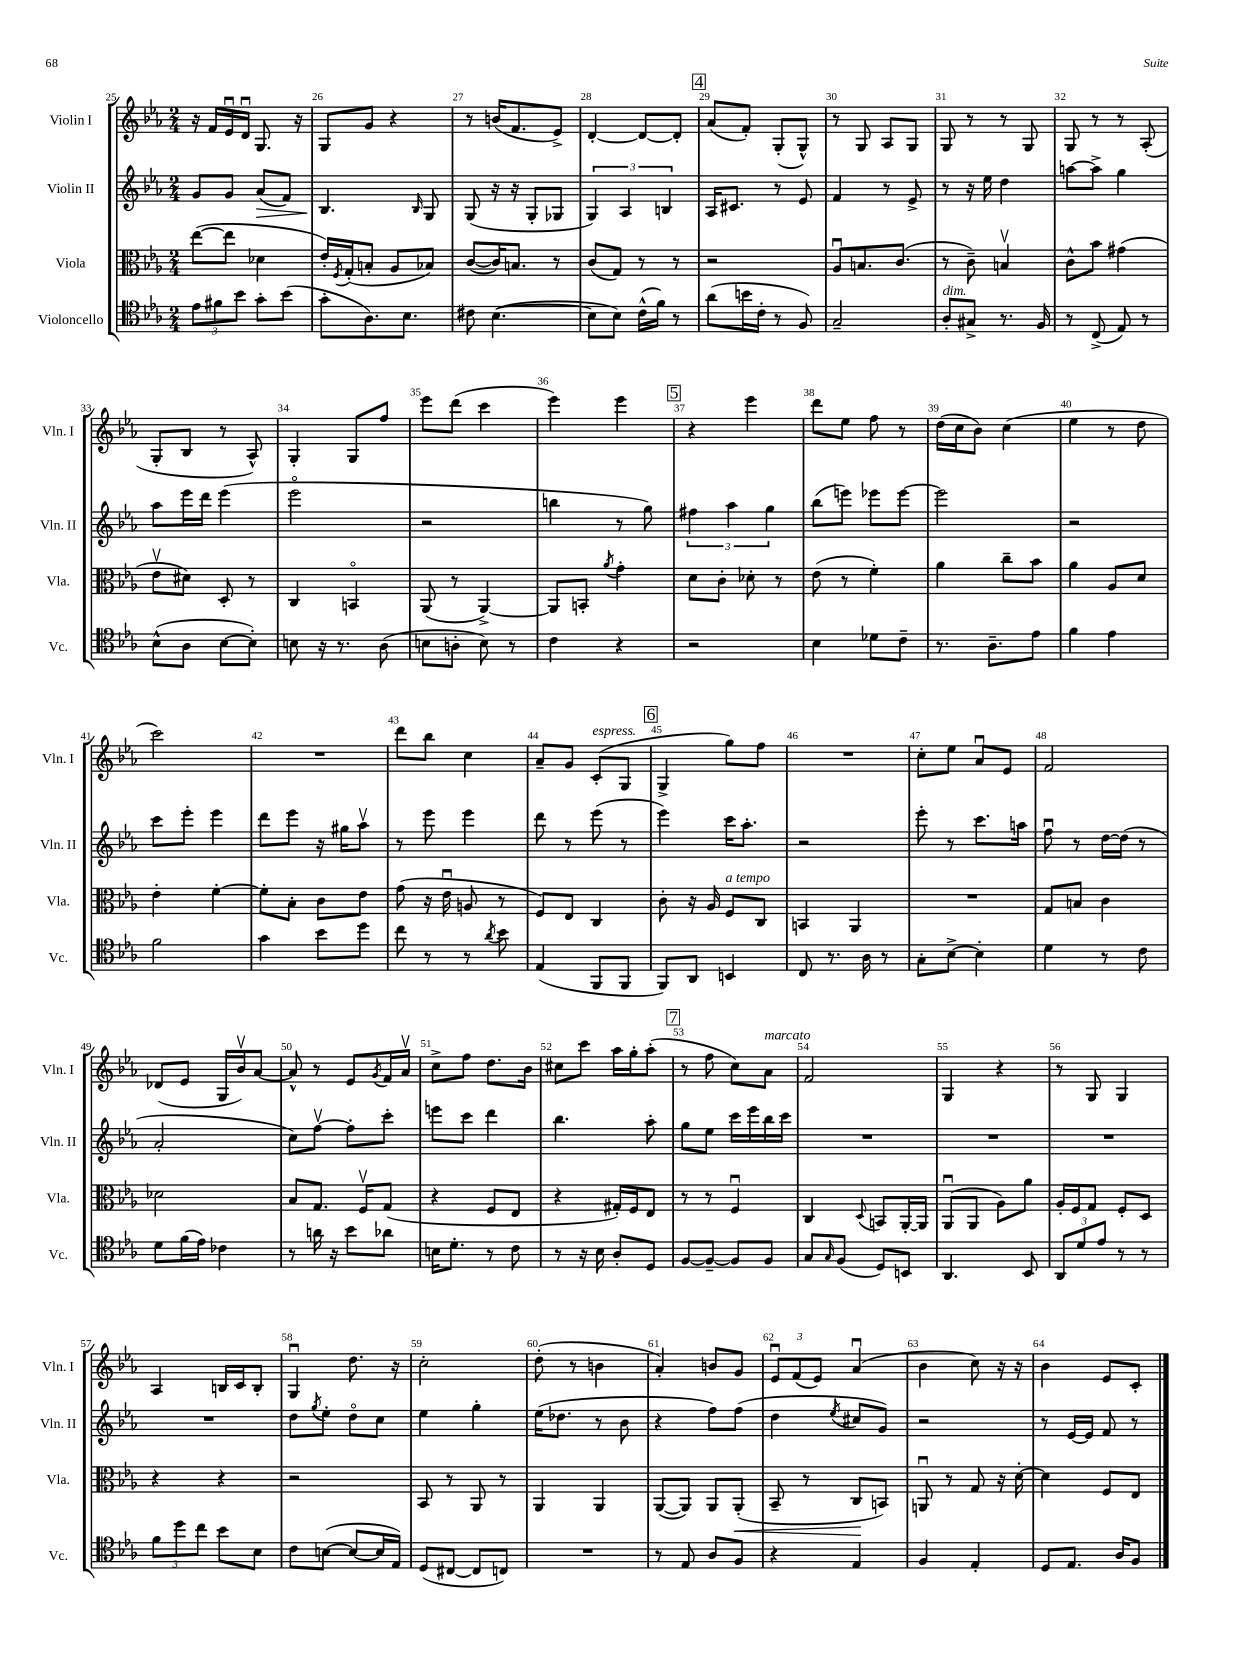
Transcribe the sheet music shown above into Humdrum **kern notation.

**kern	**kern	**dynam	**kern	**dynam	**kern
*part4	*part3	*part3	*part2	*part2	*part1
*staff4	*staff3	*staff3	*staff2	*staff2	*staff1
*I"Violoncello	*I"Viola	*	*I"Violin II	*	*I"Violin I
*I'Vc.	*I'Vla.	*	*I'Vln. II	*	*I'Vln. I
*clefC4	*clefC3	*	*clefG2	*	*clefG2
*k[b-e-a-]	*k[b-e-a-]	*	*k[b-e-a-]	*	*k[b-e-a-]
*M2/4	*M2/4	*	*M2/4	*	*M2/4
=25	=25	=25	=25	=25	=25
12e-\L	([8ee-\L	.	8g/L	.	16r
.	.	.	.	.	16f/LL
12f#X\	.	.	.	.	.
.	8ee-\J]	.	8g/J	.	16e-u/
12b-\J	.	.	.	.	.
.	.	.	.	.	16du/JJ
!	!	!	!	!LO:HP:b	!
8g'\L	4d-X\	.	(8a-/L	>	8.G/
(8b-\J	.	.	8f/J)	.	.
.	.	.	.	.	16r
=26	=26	=26	=26	=26	=26
8g'\L	16e-'/LL)	.	4.B-/	.	8G/L
.	8qF/	.	.	.	.
.	(16G'/J	.	.	.	.
8.A-\)	8Bn'/J	.	.	.	8g/J
.	8A-/L	.	.	.	4r
8.B-\J	.	.	.	.	.
.	.	.	16qqB-/	.	.
.	8B-X/J)	.	8G/	]	.
=27	=27	=27	=27	=27	=27
8c#X\	([8c/L	.	(8G/	.	8r
([4.B-\	16c/K])	.	16r	.	(16bn/KL
.	8.Bn/J	.	16r	.	8.f/
.	.	.	8G'/L	.	.
.	8r	.	8G-X/J	.	8e-^/J)
=28	=28	=28	=28	=28	=28
8B-\L]	(8c/L	.	6G/)	.	[4d'/
8B-\J)	8G/J)	.	.	.	.
.	.	.	6A-/	.	.
(16c^^\LL	8r	.	.	.	8d/L_
16f\JJ)	.	.	.	.	.
.	.	.	6Bn/	.	.
8r	8r	.	.	.	8d'/J]
!!LO:REH:place=s1:t=4
=29	=29	=29	=29	=29	=29
(8a-\L	2r	.	16A-/KL	.	(8a-/L
.	.	.	8.c#X/J	.	.
16bn\L	.	.	.	.	8f'/J)
16c'\JJ	.	.	.	.	.
8r	.	.	8r	.	(8G'/L
8F/)	.	.	8e-/	.	8G^^/J)
=30	=30	=30	=30	=30	=30
2G~/	8A-u/L	.	4f/	.	8r
.	8.Bn/	.	.	.	8G/
.	.	.	8r	.	8A-/L
.	(8.c/J	.	.	.	.
.	.	.	8e-^/	.	8G/J
=31	=31	=31	=31	=31	=31
!LO:TX:a:i:t=dim.	!	!	!	!	!
8A-'/L	8r	.	8r	.	8G/
8G#X^/J	8c~\)	.	16r	.	8r
.	.	.	16ee-\	.	.
8.r	4Bnv/	.	4dd\	.	8r
.	.	.	.	.	8G/
16F/	.	.	.	.	.
=32	=32	=32	=32	=32	=32
8r	8c^^\L	.	[8aan\L	.	8G/
(8C^/	8b-\J	.	8aa^\J]	.	8r
8E-/)	(4g#X\	.	4gg\	.	8r
8r	.	.	.	.	(8A-'/
!!LO:LB:g=z
=33	=33	=33	=33	=33	=33
(8B-^^\L	8e-v\L	.	8aa-\L	.	8G'/L
8A-\J	8d#X\J)	.	16eee-\L	.	8B-/J
.	.	.	16ddd\JJ	.	.
[8B-\L	8D'/	.	(4eee-\	.	8r
8B-'\J])	8r	.	.	.	8A-^^/)
=34	=34	=34	=34	=34	=34
8Bn\	4C/	.	2eee-\	.	4G'/
16r	.	.	.	.	.
8.r	.	.	.	.	.
.	4BBn/	.	.	.	8G/L
(8A-\	.	.	.	.	8ff/J
=35	=35	=35	=35	=35	=35
8Bn\L	(8AA-/	.	2r	.	8eee-\L
8An'\J	8r	.	.	.	(8ddd\J
8B\)	[4AA-^/)	.	.	.	4ccc\
8r	.	.	.	.	.
=36	=36	=36	=36	=36	=36
4c\	8AA-/L]	.	4bbn\	.	4eee-\)
.	8BBn'/J	.	.	.	.
.	8qa-/	.	.	.	.
4r	4g'\	.	8r	.	4eee-\
.	.	.	8gg\)	.	.
!!LO:REH:place=s1:t=5
=37	=37	=37	=37	=37	=37
2r	8d\L	.	6ff#X\	.	4r
.	8c'\J	.	.	.	.
.	.	.	6aa-\	.	.
.	8d-X'\	.	.	.	4eee-\
.	.	.	6gg\	.	.
.	8r	.	.	.	.
=38	=38	=38	=38	=38	=38
4B-\	(8e-\	.	(8bb-\L	.	8ddd\L
.	8r	.	8eeen\J)	.	8ee-\J
8d-X\L	4f'\)	.	8eee-X\L	.	8ff\
8c~\J	.	.	[8eee-\J	.	8r
=39	=39	=39	=39	=39	=39
8.r	4a-\	.	2eee-\]	.	(16dd\LL
.	.	.	.	.	16cc\J
.	.	.	.	.	8b-\J)
8.A-~\L	.	.	.	.	.
.	8cc~\L	.	.	.	(4cc\
8e-\J	8b-\J	.	.	.	.
=40	=40	=40	=40	=40	=40
4f\	4a-\	.	2r	.	4ee-\
4e-\	8A-/L	.	.	.	8r
.	8d/J	.	.	.	8dd\
!!LO:LB:g=z
=41	=41	=41	=41	=41	=41
2f\	4e-'\	.	8ccc\L	.	2ccc\)
.	.	.	8eee-'\J	.	.
.	[4f'\	.	4eee-\	.	.
=42	=42	=42	=42	=42	=42
4g\	8f'\L]	.	8ddd\L	.	2r
.	8B-'\J	.	8eee-\J	.	.
8b-\L	8c\L	.	16r	.	.
.	.	.	16gg#X\KL	.	.
8dd\J	8e-\J	.	8aa-v\J	.	.
=43	=43	=43	=43	=43	=43
8cc\	(8g\	.	8r	.	8ddd\L
8r	16r	.	8eee-\	.	8bb-\J
.	16e-u\	.	.	.	.
8r	8An/	.	4eee-\	.	4cc\
8qa-/	.	.	.	.	.
8b-\	8r	.	.	.	.
=44	=44	=44	=44	=44	=44
(4E-/	8F/L)	.	8ddd\	.	8a-~/L
.	8E-/J	.	8r	.	8g/J
!	!	!	!	!	!LO:TX:a:i:t=espress.
8FF/L	4C/	.	(8eee-\	.	(8c'/L
8FF/J	.	.	8r	.	8G/J
!!LO:REH:place=s1:t=6
=45	=45	=45	=45	=45	=45
8FF/L)	8c'\	.	4eee-\)	.	4G^/
8AA-/J	16r	.	.	.	.
.	16A-/	.	.	.	.
!	!LO:TX:a:i:t=a tempo	!	!	!	!
4BBn/	8F/L	.	16ccc\KL	.	8gg\L)
.	.	.	8.aa-'\J	.	.
.	8C/J	.	.	.	8ff\J
=46	=46	=46	=46	=46	=46
8C/	4BBn/	.	2r	.	2r
8.r	.	.	.	.	.
.	4AA-/	.	.	.	.
16A-\	.	.	.	.	.
8r	.	.	.	.	.
=47	=47	=47	=47	=47	=47
8G'\L	2r	.	8eee-'\	.	8cc'\L
[8B-^\J	.	.	8r	.	8ee-\J
4B-'\]	.	.	8.ccc\L	.	8a-u/L
.	.	.	.	.	8e-/J
.	.	.	16aan\Jk	.	.
=48	=48	=48	=48	=48	=48
4d\	8G/L	.	8ffu\	.	2f/
.	8Bn/J	.	8r	.	.
8r	4c\	.	[16dd\LL	.	.
.	.	.	(16dd\JJ]	.	.
8c\	.	.	8r	.	.
!!LO:LB:g=z
=49	=49	=49	=49	=49	=49
8d\L	2d-X\	.	2a-'/	.	(8d-X/L
(16f\L	.	.	.	.	8e-/J
16e-\JJ)	.	.	.	.	.
4c-X\	.	.	.	.	16G/LL
.	.	.	.	.	16b-v/J)
.	.	.	.	.	[8a-/J
=50	=50	=50	=50	=50	=50
8r	8B-/L	.	8cc\L)	.	8a-^^/]
16an\	8.G/J	.	[8ffv\J	.	8r
16r	.	.	.	.	.
8b-\L	.	.	8ff'\L]	.	8e-/L
.	16Fv/KL	.	.	.	.
.	.	.	.	.	8qg/
8a-X\J	(8G/J	.	8ccc'\J	.	16f/L
.	.	.	.	.	16a-v/JJ
=51	=51	=51	=51	=51	=51
16Bn\KL	4r	.	8eeen\L	.	8cc^\L
8.d'\J	.	.	.	.	.
.	.	.	8ccc\J	.	8ff\J
8r	8F/L	.	4ddd\	.	8.dd\L
8c\	8E-/J	.	.	.	.
.	.	.	.	.	16b-\Jk
=52	=52	=52	=52	=52	=52
8r	4r	.	4.bb-\	.	8cc#X\L
16r	.	.	.	.	8ccc\J
16B-\	.	.	.	.	.
8A-'/L	16G#X'/LL)	.	.	.	16aa-\LL
.	16F/J	.	.	.	16gg'\J
8D/J	8E-/J	.	8aa-'\	.	(8aa-'\J
!!LO:REH:place=s1:t=7
=53	=53	=53	=53	=53	=53
[8F/L	8r	.	8gg\L	.	8r
8F~/J_	8r	.	8ee-\J	.	8ff\
8F/L]	4Fu/	.	16ccc\LL	.	8cc\L)
.	.	.	16eee-\	.	.
!	!	!	!	!	!LO:TX:a:i:t=marcato
8F/J	.	.	16bb-\	.	8a-\J
.	.	.	16ccc\JJ	.	.
=54	=54	=54	=54	=54	=54
8G/L	4C/	.	2r	.	2f/
16qqG/	.	.	.	.	.
(8F/J	.	.	.	.	.
.	8qqD/	.	.	.	.
8D/L)	8BBn/L	.	.	.	.
8BBn/J	[16AA-'/L	.	.	.	.
.	16AA-/JJ]	.	.	.	.
=55	=55	=55	=55	=55	=55
4.AA-/	(8AA-u/L	.	2r	.	4G/
.	8AA-/J	.	.	.	.
.	8A-\L)	.	.	.	4r
8BB-/	8a-\J	.	.	.	.
=56	=56	=56	=56	=56	=56
12AA-/L	16A-'/LL	.	2r	.	8r
.	16F/J	.	.	.	.
12d/	.	.	.	.	.
.	8G/J	.	.	.	8G/
12e-/J	.	.	.	.	.
8r	8F'/L	.	.	.	4G/
8r	8D/J	.	.	.	.
!!LO:LB:g=z
=57	=57	=57	=57	=57	=57
12f\L	4r	.	2r	.	4A-/
12dd\	.	.	.	.	.
12cc\J	.	.	.	.	.
8b-\L	4r	.	.	.	16Bn/LL
.	.	.	.	.	16c/J
8B-\J	.	.	.	.	8B'/J
=58	=58	=58	=58	=58	=58
8c\L	2r	.	8dd\L	.	4Gu/
.	.	.	8qgg/	.	.
([8Bn\J	.	.	8ee-'\J	.	.
8B/L_	.	.	8dd\L	.	8.dd\
16B/L]	.	.	8cc\J	.	.
16E-/JJ)	.	.	.	.	16r
=59	=59	=59	=59	=59	=59
(8D/L	8BB-/	.	4ee-\	.	2cc'\
[8C#X/J	8r	.	.	.	.
8C#/L]	8AA-/	.	4gg'\	.	.
8Cn/J)	8r	.	.	.	.
=60	=60	=60	=60	=60	=60
2r	4AA-/	.	(16ee-\KL	.	(8dd'\
.	.	.	8.dd-X\J	.	.
.	.	.	.	.	8r
.	4AA-/	.	8r	.	4bn\
.	.	.	8b-\	.	.
=61	=61	=61	=61	=61	=61
8r	([8AA-/L	.	4r	.	4a-'/)
8E-/	8AA-/J])	.	.	.	.
8A-/L	8AA-/L	.	8ff\L)	.	8bn/L
!	!	!LO:HP:b	!	!	!
8F/J	(8AA-'/J	<	(8ff\J	.	8g/J
=62	=62	=62	=62	=62	=62
4r	8BB-~/	.	4dd\	.	12e-u/L
.	.	.	.	.	(12f/
.	8r	.	.	.	.
.	.	.	.	.	12e-/J)
.	.	.	8qee-/	.	.
4E-/	8C/L	.	8cc#X/L	.	(4a-u/
.	8BBn/J)	[	8g/J)	.	.
=63	=63	=63	=63	=63	=63
4F/	8AAnu/	.	2r	.	4b-\
.	8r	.	.	.	.
4E-'/	8G/	.	.	.	8cc\)
.	16r	.	.	.	16r
.	[16d'\	.	.	.	16r
=64	=64	=64	=64	=64	=64
8D/L	4d\]	.	8r	.	4b-\
8.E-/J	.	.	[16e-/LL	.	.
.	.	.	16e-/JJ]	.	.
.	8F/L	.	8f/	.	8e-/L
16A-/KL	.	.	.	.	.
8F/J	8E-/J	.	8r	.	8c'/J
==	==	==	==	==	==
*-	*-	*-	*-	*-	*-
